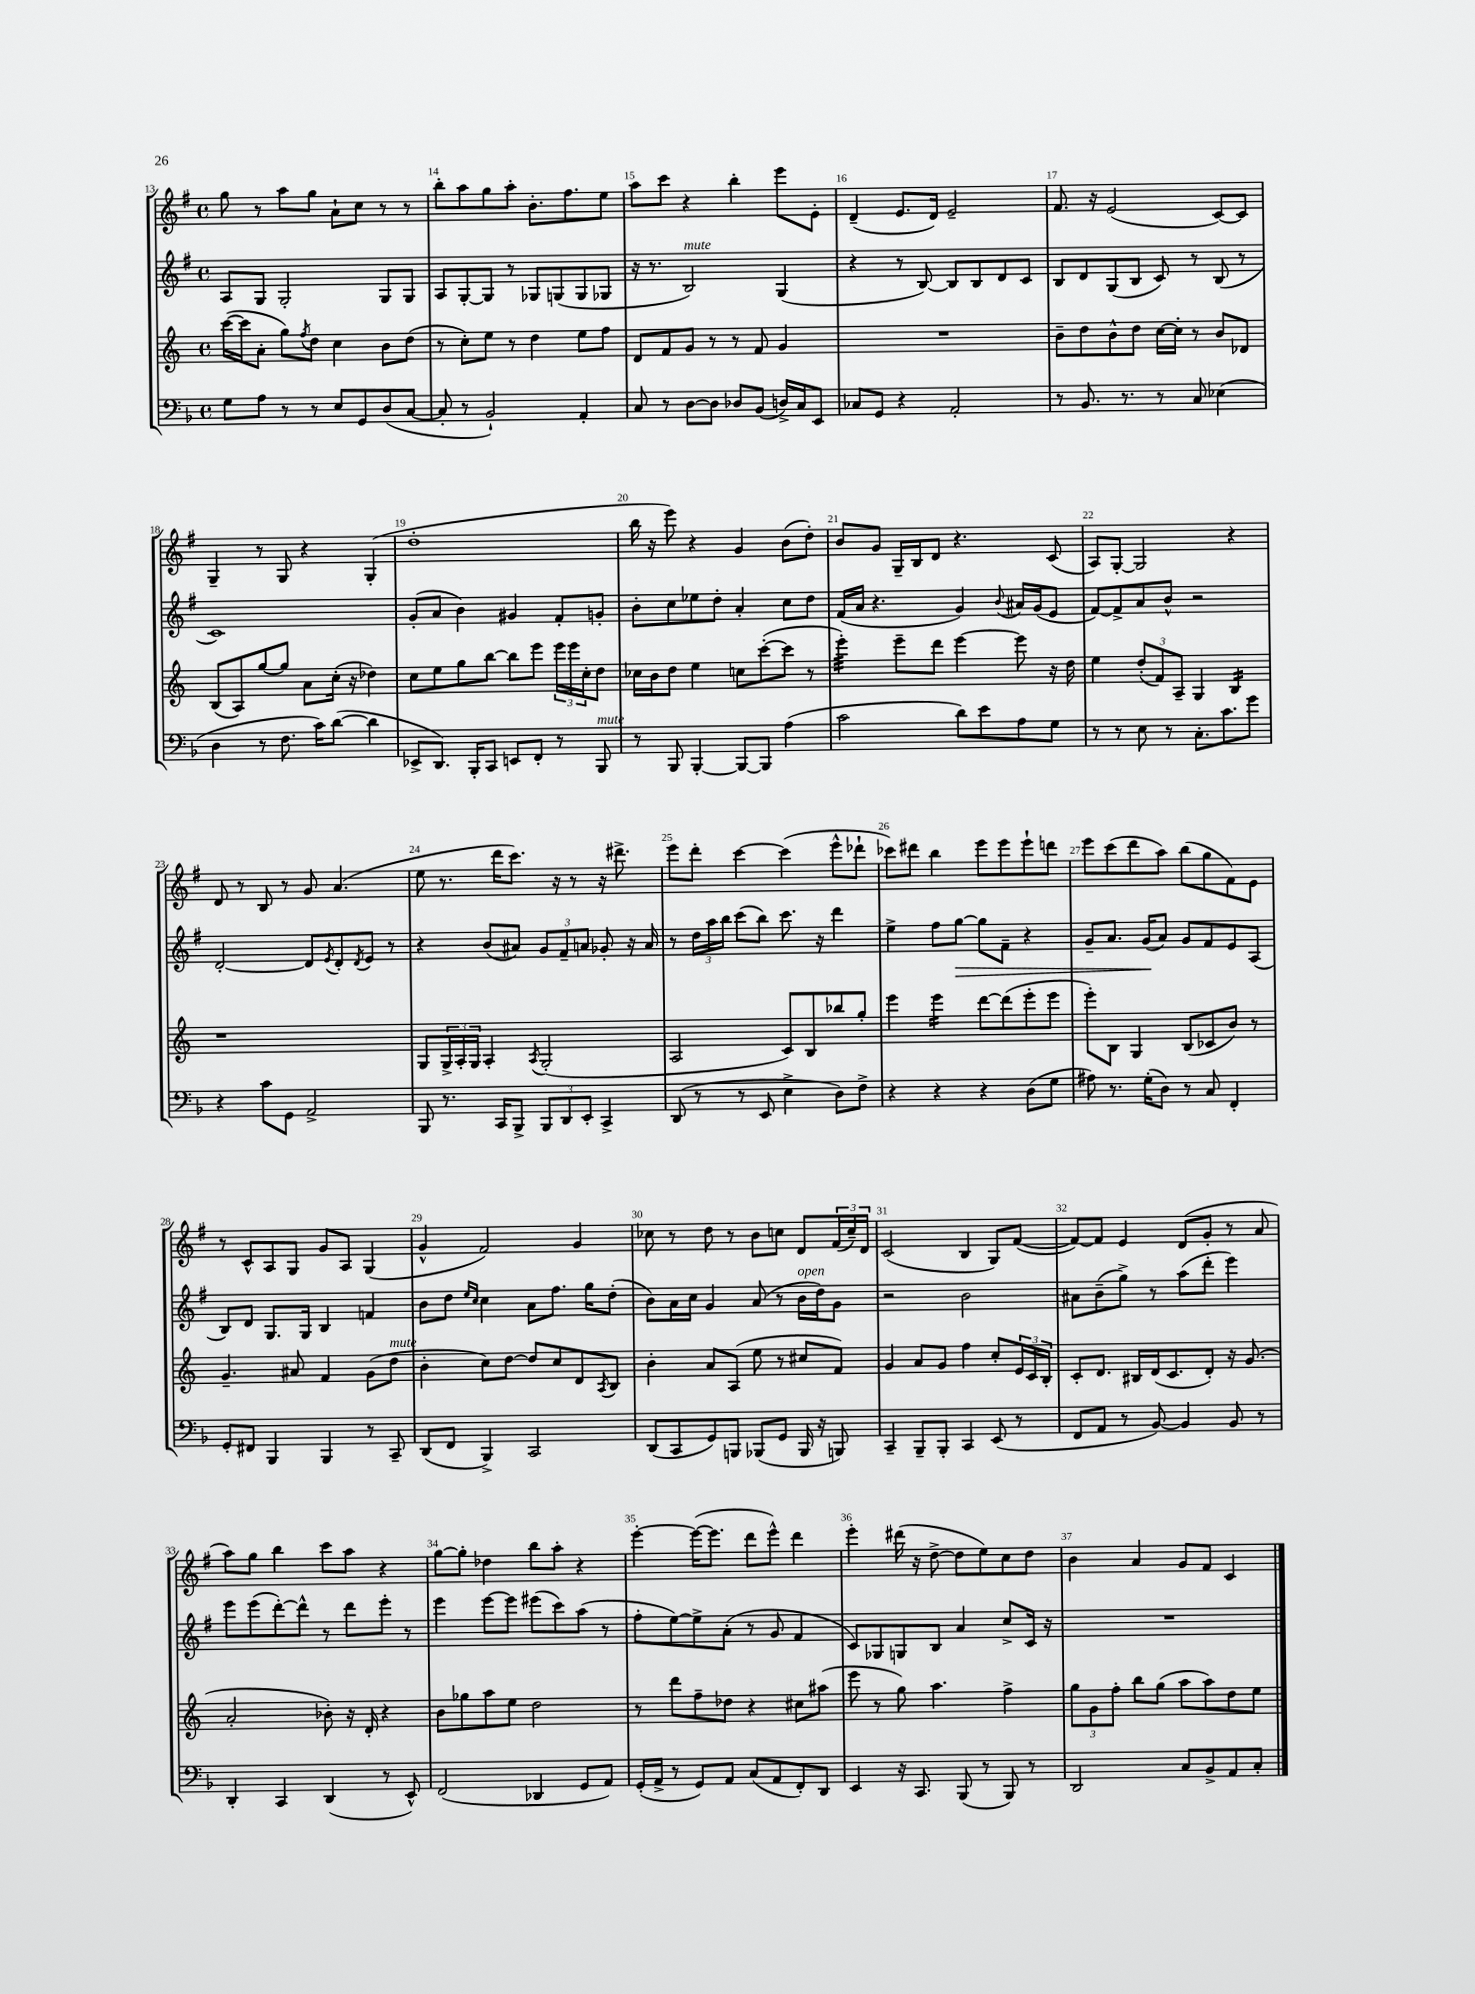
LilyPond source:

<<
\new StaffGroup <<
\new Staff = "s0" {
    \clef treble \key g \major \defaultTimeSignature \time 4/4
    g''8 r8 a''8 g''8 a'8-! c''8 r8 r8 |
    b''8-. a''8 g''8 a''8-. b'8.-. fis''8. e''8 |
    a''8 c'''8 r4 b''4-. e'''8 e'8-. |
    d'4--( e'8. d'16) e'2-- |
    fis'8. r16 e'2( c'8~) c'8 |
    g4-- r8 g8 r4 g4-.( |
    d''1-. |
    b''16 r16 e'''8) r4 g'4 b'8( d''8-.) |
    b'8 g'8 g16-- b16 d'8 r4. c'8( |
    a8) g8~-. g2 r4 |
    d'8 r8 b8 r8 g'8 a'4.( |
    e''8 r8. d'''16 c'''8.) r16 r8 r16 dis'''8.-> |
    e'''8 d'''8-. c'''4~ c'''4( e'''8-^ des'''8-! |
    ces'''8) dis'''8 b''4 e'''8 e'''8 e'''8-! d'''8 |
    e'''8 c'''8( d'''8 a''8) b''8( g''8 fis'8) e'8 |
    r8 c'8-^ a8 g8 g'8 a8 g4( |
    g'4-^ fis'2) g'4 |
    ces''8 r8 d''8 r8 b'8 c''8 d'8 \tuplet 3/2 { fis'16( c''16--) d'16 } |
    c'2( b4 g8) fis'8~( |
    fis'8~) fis'8 e'4 d'8( g'8-. r8 a'8 |
    a''8) g''8 b''4 c'''8 a''8 r4 |
    g''8~ g''8-. des''4 b''8 a''8-. r4 |
    e'''4~-. e'''16~( e'''8. d'''8 e'''8-^) d'''4 |
    e'''4-. dis'''16( r16 d''8~-> d''8 e''8) c''8 d''8 |
    b'4 a'4 g'8 fis'8 c'4 \bar "|." |
}
\new Staff = "s1" {
    \clef treble \key g \major \defaultTimeSignature \time 4/4
    a8 g8 g2-. g8 g8 |
    a8 g8~-. g8 r8 ges8 g8( g8 ges8 |
    r16 r8. b2^\markup { \italic "mute" }) g4( |
    r4 r8 b8~) b8 b8 d'8 c'8 |
    b8 d'8 g8( b8 c'8) r8 b8( r8 |
    c'1) |
    g'8-.( a'8 b'4) gis'4 fis'8-. g'8-. |
    b'8-. c''8 ees''8 d''8-. a'4-. c''8 d''8 |
    fis'16( a'16 r4. g'4) \appoggiatura { b'8 } ais'16 g'16( e'8 |
    fis'8~) fis'8-> a'8 b'8-^ r2 |
    d'2~-. d'8 \acciaccatura { e'8 } d'8-. \acciaccatura { d'8 } e'8 r8 |
    r4 b'8( ais'8) \tuplet 3/2 { g'8 fis'8-- a'8 } ges'8-. r16 a'16 |
    r8 \tuplet 3/2 { d''16 a''16 b''16 } c'''8( b''8) c'''8. r16 d'''4 |
    e''4-> fis''8 g''8~\> g''8 fis'8-- r4 |
    g'8-- a'8. g'16\!( a'8) g'8 fis'8 e'8 a8( |
    b8) d'8 g8. g16 b4 f'4 |
    b'8 d''8 \grace { e''16 c''16 } c''4 a'8 fis''8. g''16 d''8-.( |
    b'8) a'16 c''16 g'4 a'8( r8 b'16^\markup { \italic "open" } d''16) g'8 |
    r2 b'2 |
    ais'8 b'8--( g''8->) r8 a''8( d'''8-. e'''4) |
    e'''8 e'''8( d'''8~-.) d'''8-^ r8 d'''8 e'''8-. r8 |
    e'''4 e'''8~ e'''8 eis'''8( c'''8) a''8( r8 |
    fis''8-. e''8~) e''8-> a'8-.( r8 g'8 fis'4 |
    c'8) ges8 g8 b8 a'4 c''8-> c'16 r16 |
    R1 \bar "|." |
}
\new Staff = "s2" {
    \clef treble \key c \major \defaultTimeSignature \time 4/4
    c'''16~( c'''16 a'8-. g''8) \acciaccatura { f''8 } d''8 c''4 b'8 d''8( |
    r8 c''8-.) e''8 r8 d''4 e''8 f''8 |
    d'8 f'8 g'8 r8 r8 f'8 g'4 |
    R1 |
    b'8-- d''8 b'8-^ d''8 c''16~ c''16-. r8 b'8 des'8 |
    b8( a8) g''8~ g''8 a'8 c''16-.( r16 des''4) |
    c''8 e''8 g''8 b''8~ b''8 e'''8 \tuplet 3/2 { e'''16 e'''16 c''16-. } d''8 |
    ces''16 b'16 d''8 e''4 c''8 c'''8~-.( c'''8 r8 |
    e'''4:32-.) e'''8-- d'''8 e'''4~ e'''8 r16 d''16 |
    e''4 \tuplet 3/2 { d''8-.( f'8) a8-- } g4 b4:16 |
    r1 |
    g8 \tuplet 3/2 { g16-> a16-. g16 } a4-. \acciaccatura { a8 } g2-.( |
    a2 c'8) b8 bes''8 g''8-. |
    e'''4 e'''4:16 d'''8~ d'''8( e'''8-. e'''8 |
    e'''8-.) b8 g4 b8( ces'8 b'8) r8 |
    g'4.-- ais'8 f'4 g'8( d''8^\markup { \italic "mute" } |
    b'4-. c''8) d''8~ d''8 c''8 d'8 \acciaccatura { a8 } b8 |
    b'4-. a'8 a8( e''8 r8 cis''8 f'8) |
    g'4 a'8 g'8 f''4 c''8-. \tuplet 3/2 { e'16 c'16 b16-. } |
    c'8-. d'8. bis16 d'16( c'8. d'8-.) r16 g'8.( |
    a'2-. bes'8-.) r16 d'16-. r4 |
    b'8 ges''8 a''8 e''8 d''2 |
    r8 d'''8 f''8-- des''8 r4 cis''8 ais''8( |
    e'''8 r8 g''8) a''4. f''4-> |
    \tuplet 3/2 { g''8 g'8 f''8-. } b''8 g''8( a''8 a''8) d''8 e''8 \bar "|." |
}
\new Staff = "s3" {
    \clef bass \key f \major \defaultTimeSignature \time 4/4
    g8 a8 r8 r8 e8 g,8 d8( c8~ |
    c8-. r8 bes,2-!) a,4-. |
    c8 r8 d8~ d8 des8 bes,8( d16->) c16 e,8 |
    ces8 g,8 r4 a,2-. |
    r8 bes,8. r8. r8 c8 ees4( |
    d4 r8 f8. c'16) d'8~( d'4 |
    ees,8-> d,8.) bes,,16-. c,8 e,8 f,8-. r8 bes,,8^\markup { \italic "mute" } |
    r8 bes,,8 bes,,4~-. bes,,8~ bes,,8 a4( |
    c'2 d'8) e'8 a8 g8 |
    r8 r8 e8 r8 c8.-. c'8. g'8 |
    r4 c'8 g,8 a,2-> |
    bes,,8 r8. c,16 bes,,8-> \tuplet 3/2 { bes,,8 d,8 e,8-. } c,4-> |
    d,8( r8 r8 e,8 e4-> d8) f8-> |
    r4 r4 r4 d8( g8 |
    ais8) r8. g16-.( d8) r8 c8 f,4-. |
    g,8-. fis,8 bes,,4 bes,,4 r8 c,8-- |
    d,8( f,8 bes,,4->) c,2 |
    d,8( c,8 g,8) b,,8 bes,,8( g,8 bes,,16 r16 b,,8) |
    c,4-- bes,,8-- bes,,8-. c,4 e,8( r8 |
    f,8 a,8 r8 bes,8~) bes,4 bes,8 r8 |
    d,4-. c,4 d,4( r8 e,8-^) |
    f,2( des,4 g,8 a,8) |
    g,16-.( a,16-> r8 g,8) a,8 c8( a,8 f,8-.) d,8 |
    e,4 r16 c,8. bes,,8( r8 bes,,8) r8 |
    d,2 c8 bes,8-> a,8 c8-. \bar "|." |
}
>>
>>
\layout { \context { \Score currentBarNumber = #13 \override BarNumber.break-visibility = ##(#f #t #t) barNumberVisibility = #all-bar-numbers-visible } }
